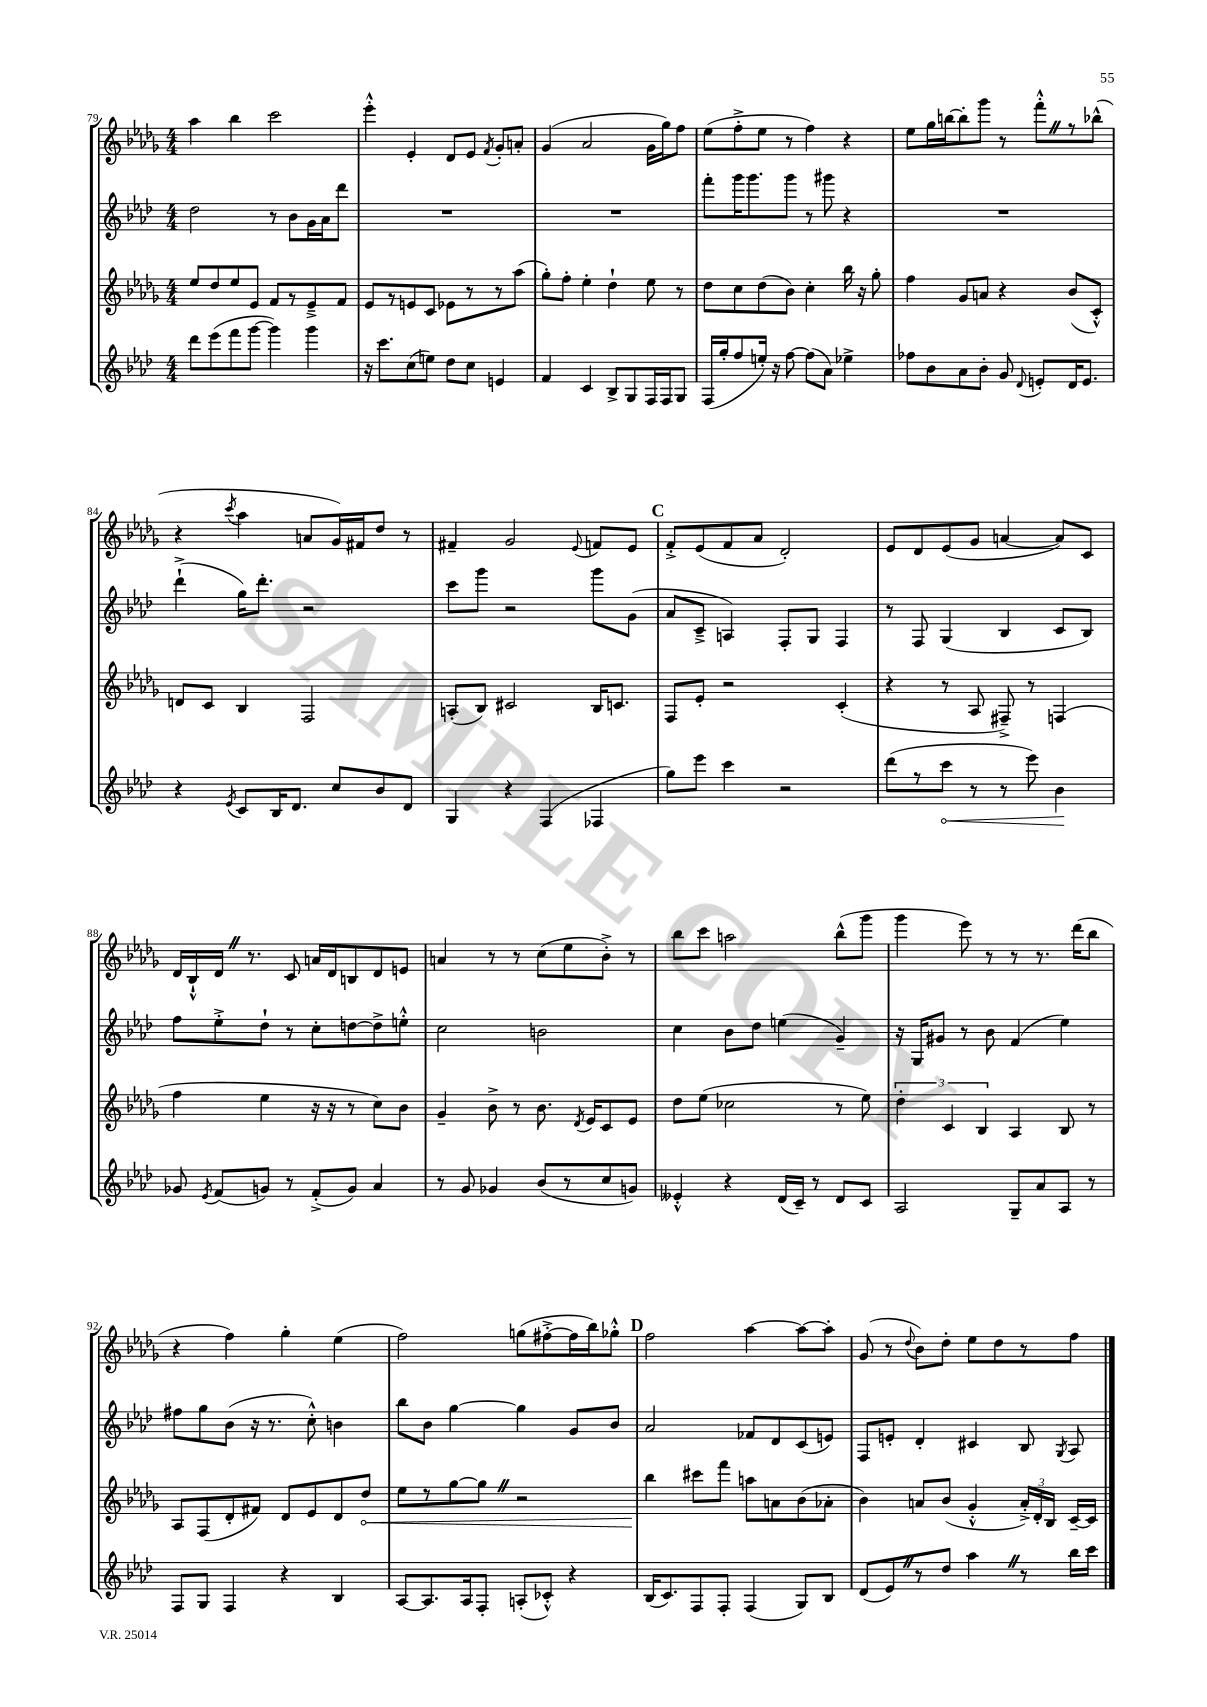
<<
\new StaffGroup <<
\new Staff = "s0" {
    \clef treble \key des \major \numericTimeSignature \time 4/4
    \autoBeamOff aes''4 bes''4 c'''2 |
    ees'''4-.-^ ees'4-. des'8[ ees'8] \acciaccatura { f'8 } ges'8[-. a'8]-. |
    ges'4( aes'2 ges'16[ ges''16) f''8] |
    ees''8[( f''8-.-> ees''8] r8 f''4) r4 |
    ees''8[ ges''16 b''16~ b''8-. ges'''8] r8 f'''8[-.-^ \once \override BreathingSign.text = \markup { \musicglyph "scripts.caesura.straight" } \breathe r8 bes''8]-^( |
    r4 \acciaccatura { c'''8 } aes''4 a'8[ ges'16) fis'16 des''8] r8 |
    fis'4-- ges'2 \appoggiatura { ees'8 } f'8[ ees'8] |
    \mark \markup { \bold "C" } f'8[-.-> ees'8( f'8 aes'8] des'2-.) |
    ees'8[ des'8 ees'8( ges'8] a'4~ a'8[) c'8] |
    des'16[ bes16-!-^ des'16] \once \override BreathingSign.text = \markup { \musicglyph "scripts.caesura.straight" } \breathe r8. c'8 a'16[ des'16 b8 des'8 e'8] |
    a'4 r8 r8 c''8[( ees''8 bes'8]-.->) r8 |
    bes''8[ c'''8] a''2 bes''8[-^( ges'''8] |
    ges'''4 ees'''8) r8 r8 r8. des'''16[( bes''8] |
    r4 f''4) ges''4-. ees''4( |
    f''2) g''8[( fis''8~-.-> fis''16 bes''16) ges''8]-.-^ |
    \mark \markup { \bold "D" } f''2 aes''4~ aes''8[~ aes''8]-. |
    ges'8( r8 \appoggiatura { des''8 } bes'8[) des''8]-. ees''8[ des''8 r8 f''8] \bar "|." |
}
\new Staff = "s1" {
    \clef treble \key aes \major \numericTimeSignature \time 4/4
    \autoBeamOff des''2 r8 bes'8[ g'16 aes'16 des'''8] |
    R1 |
    R1 |
    f'''8[-. g'''16 g'''8. g'''8] r8 gis'''8 r4 |
    R1 |
    des'''4-!->( g''16[) des'''8.]-. r2 |
    c'''8[ g'''8] r2 g'''8[ g'8]( |
    \mark \markup { \bold "C" } aes'8[ c'8]---> a4) f8[-. g8] f4 |
    r8 f8 g4( bes4 c'8[ bes8]) |
    f''8[ ees''8-.-> des''8]-! r8 c''8[-. d''8~ d''8-> e''8]-.-^ |
    c''2 b'2 |
    c''4 bes'8[ des''8] e''4( g'4--) |
    r16 g16[ gis'8] r8 bes'8 f'4( ees''4) |
    fis''8[ g''8 bes'8]( r16 r8. c''8-.-^) b'4 |
    bes''8[ bes'8] g''4~ g''4 g'8[ bes'8] |
    \mark \markup { \bold "D" } aes'2 fes'8[ des'8 c'8( e'8]) |
    f8[ e'8]-. des'4-. cis'4 bes8 \acciaccatura { g8 } aes8 \bar "|." |
}
\new Staff = "s2" {
    \clef treble \key des \major \numericTimeSignature \time 4/4
    \autoBeamOff ees''8[ des''8 ees''8 ees'8] f'8[ r8 ees'8---> f'8] |
    ees'8[ r8 e'8 c'8] ees'8[ r8 r8 aes''8]( |
    ges''8[-.) f''8]-. ees''4-. des''4-! ees''8 r8 |
    des''8[ c''8 des''8( bes'8]) c''4-. bes''16 r16 ges''8-. |
    f''4 ges'8[ a'8] r4 bes'8[( c'8]-.-^) |
    d'8[ c'8] bes4 f2 |
    a8[-.( bes8]) cis'2 bes16[ c'8.] |
    \mark \markup { \bold "C" } f8[ ees'8]-. r2 c'4-.( |
    r4 r8 aes8 fis8--->) r8 f4( |
    f''4 ees''4 r16 r16 r8 c''8[) bes'8] |
    ges'4-- bes'8-> r8 bes'8. \acciaccatura { des'8 } ees'16[ c'8 ees'8] |
    des''8[ ees''8]( ces''2 r8 ees''8) |
    \tuplet 3/2 { des''4-. c'4 bes4 } aes4 bes8 r8 |
    aes8[ f8( des'8-. fis'8]) des'8[ ees'8 des'8 \once \override Hairpin.circled-tip = ##t des''8]\< |
    ees''8[ r8 ges''8~ ges''8] \once \override BreathingSign.text = \markup { \musicglyph "scripts.caesura.straight" } \breathe r2 |
    \mark \markup { \bold "D" } bes''4\! cis'''8[ f'''8] a''8[ a'8 bes'8( aes'8]-. |
    bes'4) a'8[ bes'8]( ges'4-.-^ \tuplet 3/2 { a'16[-.->) des'16-. bes16] } c'16[~-- c'16] \bar "|." |
}
\new Staff = "s3" {
    \clef treble \key aes \major \numericTimeSignature \time 4/4
    \autoBeamOff des'''8[ ees'''8( f'''8 g'''8]~ g'''4) g'''4 |
    r16 c'''8.[ c''8( e''8]) des''8[ c''8] e'4 |
    f'4 c'4 bes8[-> g8 f16 f16 g8] |
    f16[( g''16-. f''8 e''16]-.) r16 f''8~ f''8[( aes'8]) ees''4-> |
    fes''8[ bes'8 aes'8 bes'8]-. g'8 \appoggiatura { des'8 } e'8[-. des'16 e'8.] |
    r4 \acciaccatura { ees'8 } c'8[ bes16 des'8.] c''8[ bes'8 des'8] |
    g4 r4 f4( fes4 |
    \mark \markup { \bold "C" } g''8[) ees'''8] c'''4 r2 |
    des'''8[( r8 \once \override Hairpin.circled-tip = ##t c'''8]\< r8 r8 ees'''8) bes'4\! |
    ges'8 \acciaccatura { ees'8 } f'8[( g'8]) r8 f'8[-.->( g'8]) aes'4 |
    r8 g'8 ges'4 bes'8[( r8 c''8 g'8]) |
    eeses'4-.-^ r4 des'16[( c'16]--) r8 des'8[ c'8] |
    aes2 g8[-- aes'8 aes8] r8 |
    f8[ g8] f4 r4 bes4 |
    aes8[~ aes8. aes16 f8]-. a8[-.( ces'8]-.-^) r4 |
    \mark \markup { \bold "D" } bes16[( c'8.) f8 f8]-. f4( g8[) bes8] |
    des'8[( ees'8) \once \override BreathingSign.text = \markup { \musicglyph "scripts.caesura.straight" } \breathe r8 des''8] aes''4 \once \override BreathingSign.text = \markup { \musicglyph "scripts.caesura.straight" } \breathe r8 bes''16[ c'''16] \bar "|." |
}
>>
>>
\layout { \context { \Score currentBarNumber = #79 } }
